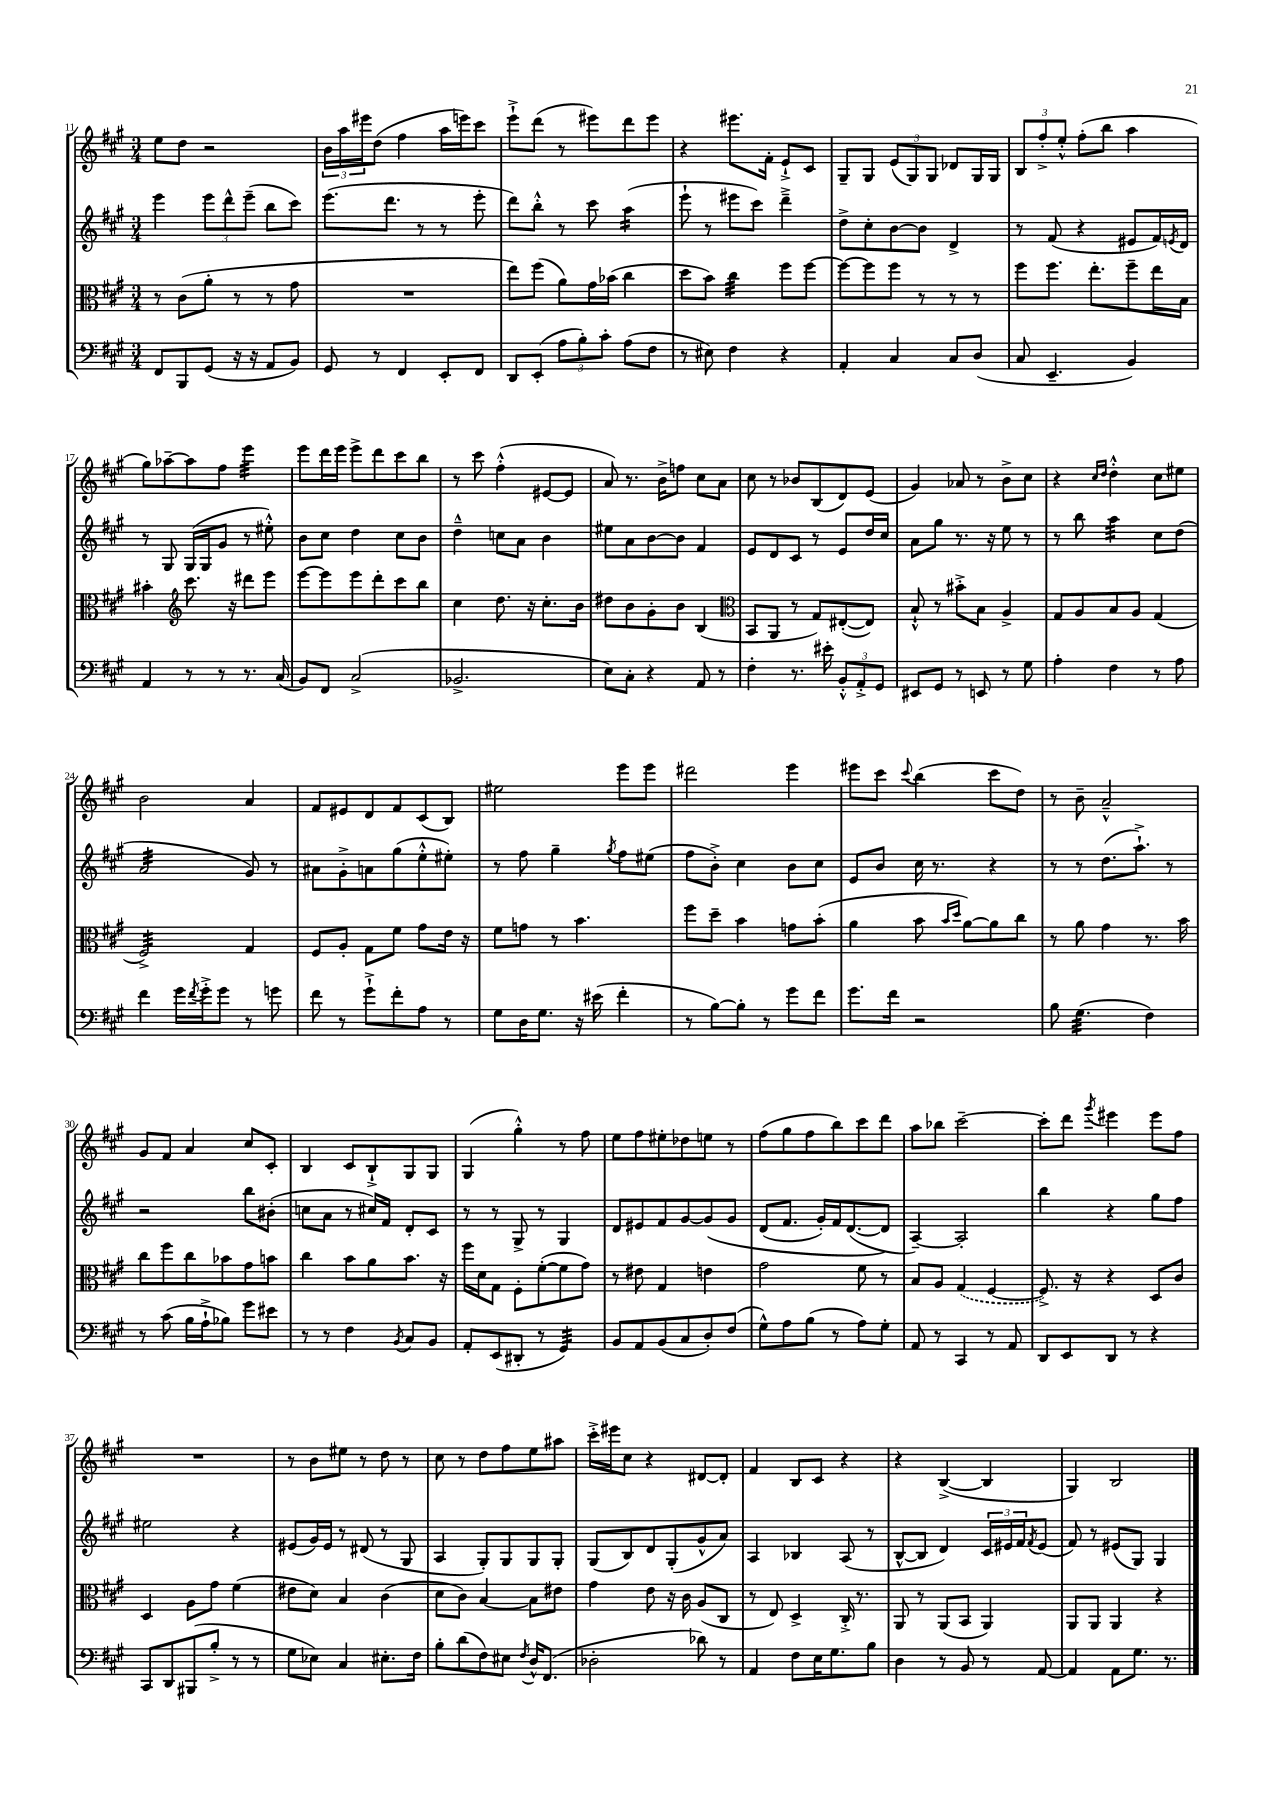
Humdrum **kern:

**kern	**kern	**kern	**kern
*staff4	*staff3	*staff2	*staff1
*clefF4	*clefC3	*clefG2	*clefG2
*k[f#c#g#]	*k[f#c#g#]	*k[f#c#g#]	*k[f#c#g#]
*M3/4	*M3/4	*M3/4	*M3/4
8FF#/L	8r	4eee\	8ee\L
8BBB/	(8c#\L	.	8dd\J
(8GG#/J	8a'\J	12eee\L	2r
.	.	12ddd^^\	.
16r	8r	.	.
.	.	(12eee~\J	.
16r	.	.	.
8AA/L	8r	8bb\L	.
8BB/J)	8g#\	8ccc#\J)	.
=	=	=	=
8GG#/	2.r	(8.eee\L	24b\LL
.	.	.	24aa\
.	.	.	24eee#\J
8r	.	.	(8dd\J
.	.	8.ddd\J	.
4FF#/	.	.	4ff#\
.	.	8r	.
8EE'/L	.	8r	16aa\LL
.	.	.	16eee\J)
8FF#/J	.	8eee'\	8ccc#\J
=	=	=	=
8DD/L	8ee\L)	8ddd\L)	8eee`^\L
(8EE'/J	(8ff#\J	8bb'^^\J	(8ddd\J
12A\L	8a\L)	8r	8r
12B'\)	.	.	.
.	16g#\L	8ccc#\	8eee#\L)
12c#'\J	.	.	.
.	(16b-\JJ	.	.
(8A\L	4cc#\	(4aa\	8ddd\
8F#\J	.	.	8eee#\J
=	=	=	=
8r	8dd\L	8eee`\	4r
8E#\)	8b\J)	8r	.
4F#\	4cc#\	8eee#\L	8.eee#\L
.	.	8ccc#\J)	.
.	.	.	16f#'\Jk
4r	8ff#\L	4ddd~^\	8e`^/L
.	[8ff#\J	.	8c#/J
=	=	=	=
4AA'/	8ff#\_L	8dd^\L	8G#~/L
.	8ff#\]	8cc#'\	8G#/J
4C#/	8ff#\J	[8b\	(12e/L
.	.	.	12G#/)
.	8r	8b\]J	.
.	.	.	12G#/J
8C#/L	8r	4d^/	8d-/L
(8D/J	8r	.	16G#/L
.	.	.	16G#/JJ
=	=	=	=
8C#/	8ff#\L	8r	12B/L
.	.	.	12ff#'^/
4.EE~/	8.ff#\J	(8f#/	.
.	.	.	12ee'^^/J
.	.	4r	(8ff#'\L
.	8.ee'\L	.	.
.	.	.	8bb\J
4BB/)	8ff#~\	8e#/L	4aa\
.	16ee\L	16f#/L)	.
.	.	8qe/	.
.	16B\JJ	16d/JJ	.
=	=	=	=
4AA/	4b#'\	8r	8gg#\L)
.	.	8G#/	[8aa-~\
*	*clefG2	*	*
8r	8.ccc#\	(16G#/LL	8aa-\]
.	.	16G#/J	.
8r	.	8g#/J	8ff#\J
.	16r	.	.
8.r	8ddd#\L	8r	4eee\
.	8eee\J	8ee#'^^\)	.
(16C#/	.	.	.
=	=	=	=
8BB/L)	[8eee\L	8b\L	8eee\L
8FF#/J	8eee\]	8cc#\J	16ddd\L
.	.	.	16eee\JJ
(2C#^/	8eee\	4dd\	8eee^\L
.	8ddd'\	.	8ddd\
.	8ccc#\	8cc#\L	8ccc#\
.	8bb\J	8b\J	8bb\J
=	=	=	=
2.BB-^/	4cc#\	4dd~^^\	8r
.	.	.	8ccc#\
.	8.dd\	8cc\L	(4ff#'^^\
.	.	8a\J	.
.	16r	.	.
.	8.cc#'\L	4b\	[8e#/L
.	.	.	8e#/]J
.	16b\Jk	.	.
=	=	=	=
8E\L)	8dd#\L	8ee#\L	8a/)
8C#'\J	8b\	8a\	8.r
4r	8g#'\	[8b\	.
.	.	.	16b^\LK
.	8b\J	8b\]J	8ff\J
8AA/	(4B/	4f#/	8cc#\L
8r	.	.	8a\J
=	=	=	=
*	*clefC3	*	*
4F#'\	8BB/L	8e/L	8cc#\
.	8AA/J	8d/	8r
8.r	8r	8c#/J	8b-/L
.	8G#/L)	8r	(8B/
16e#'\	.	.	.
12BB'^^/L	([8E#'/	8e/L	8d/)
12AA'^/	.	.	.
.	8E#/]J)	16dd/L	(8e/J
12GG#/J	.	.	.
.	.	16cc#/JJ	.
=	=	=	=
8EE#/L	8B`^^/	8a\L	4g#/)
8GG#/J	8r	8gg#\J	.
8r	8b#'^\L	8.r	8a-/
8EE/	8B\J	.	8r
.	.	16r	.
8r	4A^/	8ee\	8b^\L
8G#\	.	8r	8cc#\J
=	=	=	=
4A'\	8G#/L	8r	4r
.	8A/	8bb\	.
.	.	.	16qqcc#/LL
.	.	.	16qqdd/JJ
4F#\	8B/	4aa\	4dd'^^\
.	8A/J	.	.
8r	(4G#/	8cc#\L	8cc#\L
8A\	.	(8dd\J	8ee#\J
=	=	=	=
4f#\	2F#^/)	2a/	2b\
16g#\LL	.	.	.
8qf#/	.	.	.
16g#'^\J	.	.	.
8g#\J	.	.	.
8r	4G#/	8g#/)	4a/
8g\	.	8r	.
=	=	=	=
8f#\	8F#/L	8a#\L	8f#/L
8r	8A'/J	8g#'^\	8e#/
8g#`^\L	8G#\L	8a\	8d/
8f#'\	8f#\J	(8gg#\	8f#/
8A\J	8g#\L	8ee'^^\	(8c#/
8r	16e\Jk	8ee#'\J)	8B/J)
.	16r	.	.
=	=	=	=
8G#\L	8f#\L	8r	2ee#\
16D\K	8g\J	8ff#\	.
8.G#\J	.	.	.
.	8r	4gg#~\	.
16r	4.b\	.	.
(16e#\	.	.	.
.	.	8qgg#/	.
4f#'\	.	8ff#\L	8eee\L
.	.	(8ee#\J	8eee\J
=	=	=	=
8r	8ff#\L	8ff#\L	2ddd#\
[8B\L)	8dd~\J	8b'^\J)	.
8B'\]J	4b\	4cc#\	.
8r	.	.	.
8g#\L	8g\L	8b\L	4eee\
8f#\J	(8b'\J	8cc#\J	.
=	=	=	=
8.g#\L	4a\	8e/L	8eee#\L
.	.	8b/J	8ccc#\J
16f#\Jk	.	.	.
.	.	.	8qqccc#/
2r	8b\	16cc#\	(4bb\
.	.	8.r	.
.	16qqb/LL	.	.
.	16qqdd/JJ	.	.
.	[8a\L)	.	.
.	8a\]	4r	8ccc#\L
.	8cc#\J	.	8dd\J)
=	=	=	=
8B\	8r	8r	8r
(4.G#\	8a\	8r	8b~\
.	4g#\	(8.dd\L	2a~^^/
.	.	8.aa`^\J)	.
4F#\)	8.r	.	.
.	.	8r	.
.	16b\	.	.
=	=	=	=
8r	8cc#\L	2r	8g#/L
(8c#\	8ff#\	.	8f#/J
16B\LL	8cc#\	.	4a/
16A`^\J	.	.	.
8B-\J)	8b-\	.	.
8g#\L	8g#\	8bb\L	8cc#/L
8e#\J	8b\J	(8b#'\J	8c#'/J
=	=	=	=
8r	4cc#\	8cc\L	4B/
8r	.	8a\J	.
4F#\	8b\L	8r	8c#/L
.	8a\	16cc#/LL)	8B`^/
.	.	16f#/JJ	.
8qBB/	.	.	.
8C#/L	8.b\J	8d'/L	8G#/
8BB/J	.	8c#/J	8G#/J
.	16r	.	.
=	=	=	=
8AA'/L	16ff#\LL	8r	(4G#/
.	16d\J	.	.
(8EE/	8G#\J	8r	.
8DD#'/J	8F#'\L	8G#^/	4gg#'^^\)
8r	([8f#'\	8r	.
4GG#/)	8f#\]	4G#/	8r
.	8g#\J)	.	8ff#\
=	=	=	=
8BB/L	8r	8d/L	8ee\L
8AA/	8e#\	8e#/	8ff#\
(8BB/	4G#/	8f#/	8ee#'\
8C#/	.	[8g#/	8dd-\
8D'/)	4e\	&(8g#/]	8ee\J
(8F#/J	.	8g#/J	8r
=	=	=	=
8G#^^\L)	2g#\	(8d/L	(8ff#\L
8A\	.	8.f#/J	8gg#\
(8B\J	.	.	8ff#\
.	.	16g#'/LL)	.
8r	.	16f#/J	8bb\)
.	.	([8.d/	.
8A\L)	8f#\	.	8ccc#\
8G#'\J	8r	8d/]J&)	8ddd\J
=	=	=	=
8AA/	8B/L	[4A~/)	8aa\L
8r	8A/J	.	8bb-\J
4CC#/	(4G#/	2A'/]	[2ccc#~\
8r	[4F#/	.	.
8AA/	.	.	.
=	=	=	=
8DD/L	8.F#^/])	4bb\	8ccc#'\]L
8EE/	.	.	8ddd\J
.	16r	.	.
.	.	.	8qggg#/
8DD/J	4r	4r	4eee#\
8r	.	.	.
4r	8D/L	8gg#\L	8eee#\L
.	8c#/J	8ff#\J	8ff#\J
=	=	=	=
8CC#/L	4D/	2ee#\	2.r
8DD/	.	.	.
(8BBB#/	8A\L	.	.
8B'^/J	8g#\J	.	.
8r	(4f#\	4r	.
8r	.	.	.
=	=	=	=
8G#\L	8e#\L	(8e#/L	8r
8E-\J)	8d\J)	16g#/L)	8b\L
.	.	16e#/JJ	.
4C#/	4B/	8r	8ee#\J
.	.	(8d#/	8r
8.E#'\L	(4c#\	8r	8dd\
.	.	8G#/	8r
16F#\Jk	.	.	.
=	=	=	=
8B'\L	8d\L	4A/	8cc#\
(8d\	8c#\J)	.	8r
8F#\)	[4B/	8G#'/L)	8dd\L
8E#\J	.	8G#/	8ff#\
8qF#/	.	.	.
16D^^/LK	8B\]L	8G#/	8ee\
(8.FF#/J	.	.	.
.	8e#\J	8G#'/J	8aa#\J
=	=	=	=
2D-'\	4g#\	(8G#/L	16ccc#'^\LL
.	.	.	16eee#\J
.	.	8B/)	8cc#\J
.	8e\	8d/	4r
.	16r	(8G#'/	.
.	16c#\	.	.
8d-\)	(8A/L	8g#^^/	[8d#/L
8r	8C#/J	8a/J)	8d#'/]J
=	=	=	=
4AA/	8r	4A/	4f#/
.	8E/)	.	.
8F#\L	4D^/	4B-/	8B/L
16E\K	.	.	8c#/J
8.G#\	.	.	.
.	16C#'^/	(8A/	4r
.	8.r	.	.
8B\J	.	8r	.
=	=	=	=
4D\	8AA/	[8B^^/L	4r
.	8r	8B/]J	.
8r	(8AA/L	4d/)	([4B^/
8BB/	8BB/J	.	.
8r	4AA/)	24c#/LL	4B/]
.	.	24e#/	.
.	.	24f#/J	.
.	.	8qf#/	.
[8AA/	.	(8e#/J	.
=	=	=	=
4AA/]	8AA/L	8f#/)	4G#/)
.	8AA/J	8r	.
8AA\L	4AA/	(8e#/L	2B/
8.G#\J	.	8G#/J)	.
.	4r	4G#/	.
8.r	.	.	.
==	==	==	==
*-	*-	*-	*-
